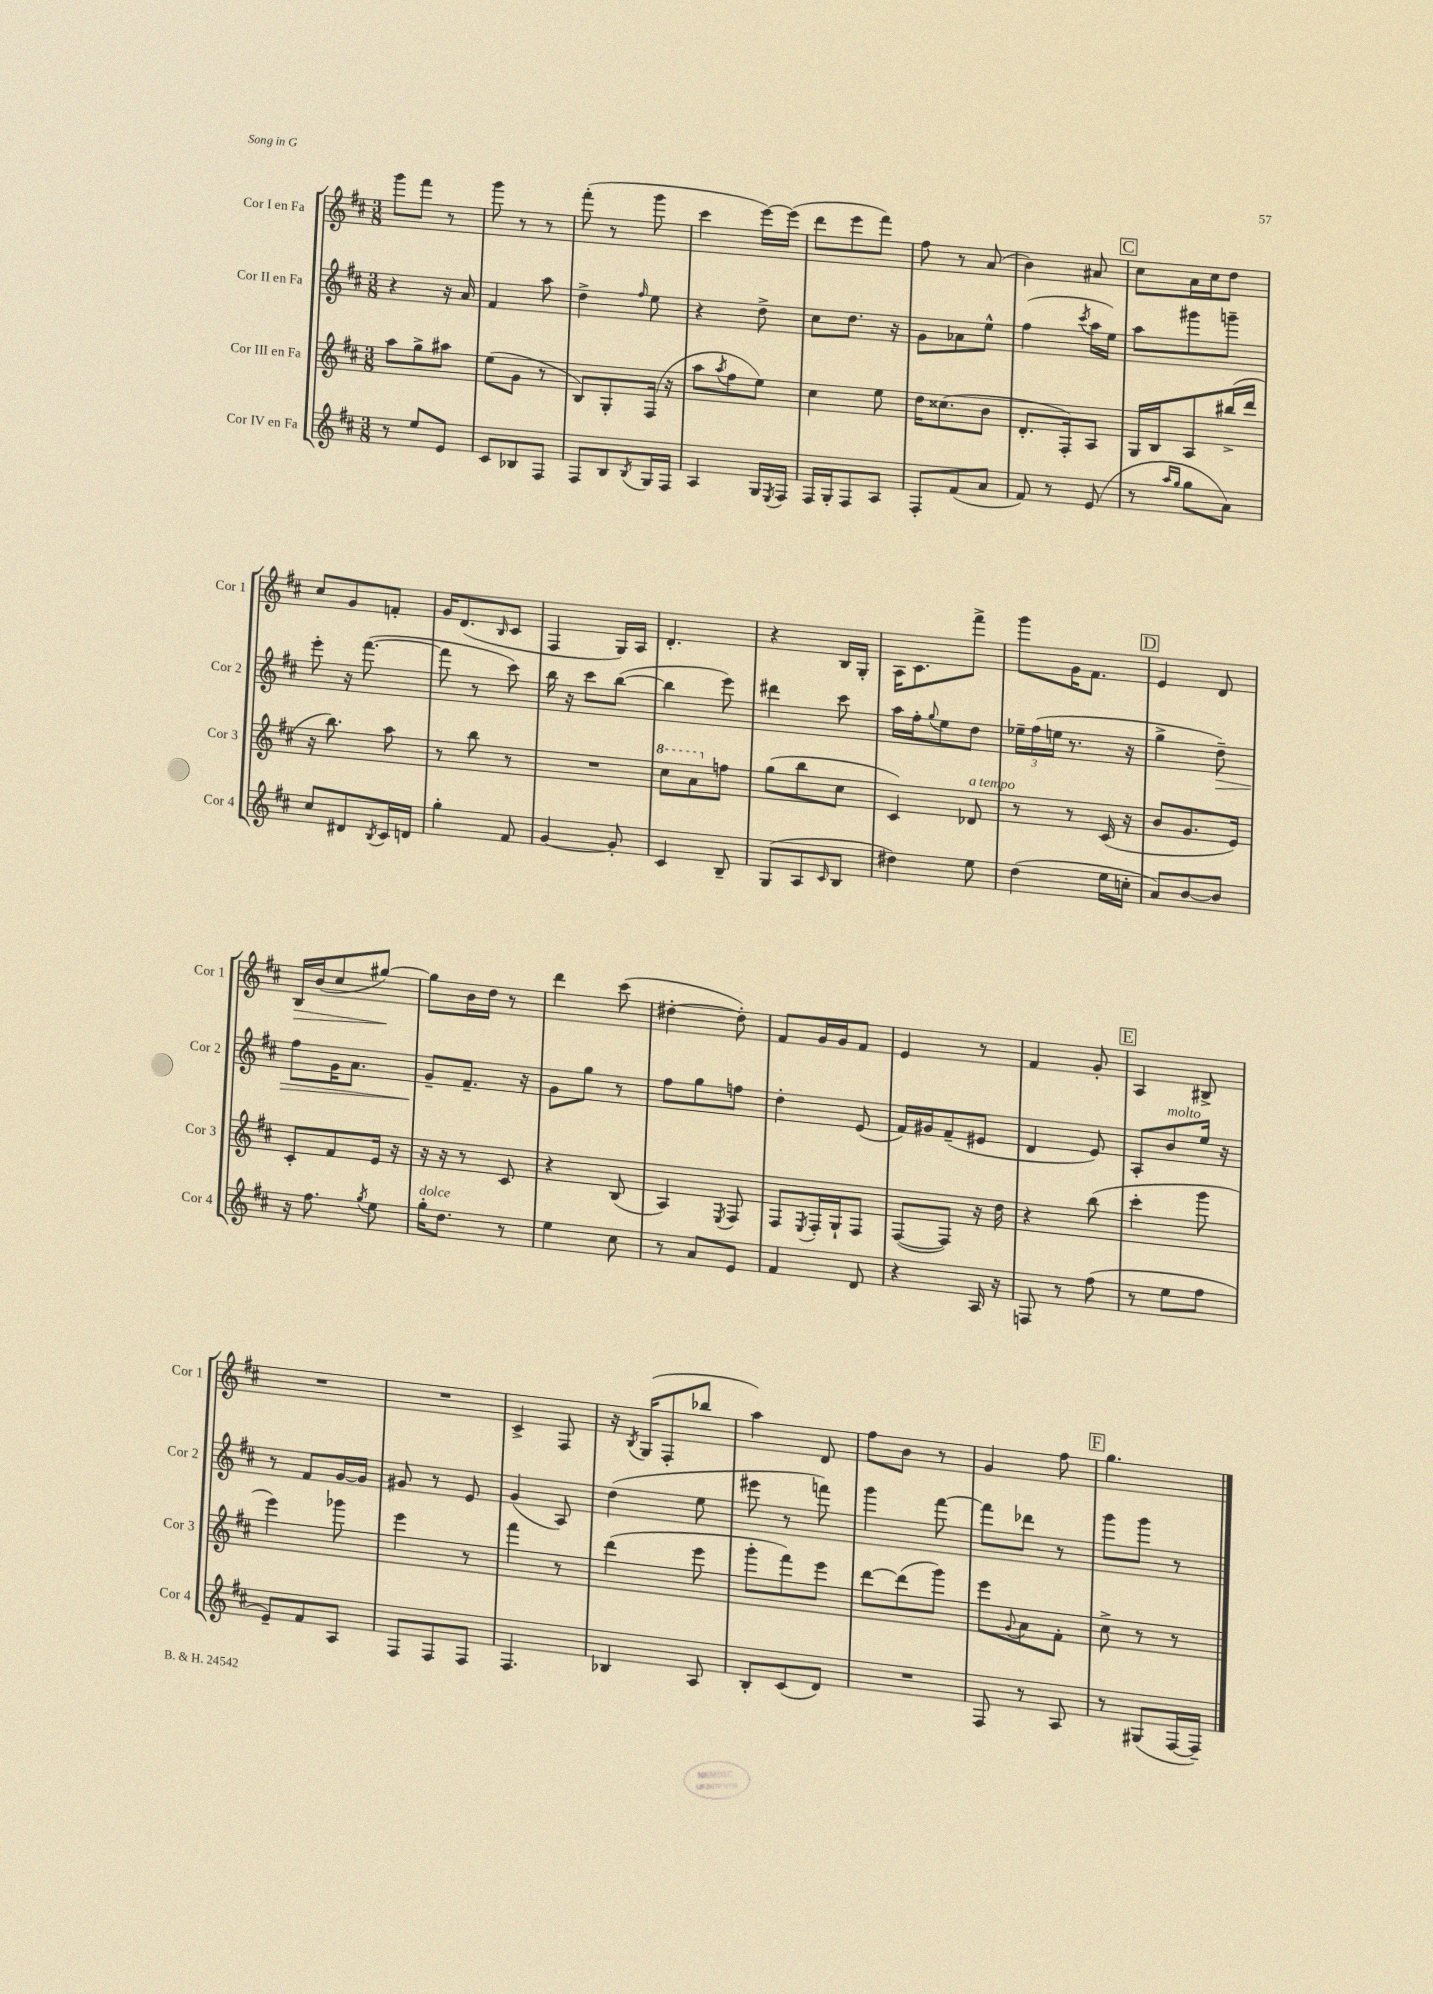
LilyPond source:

<<
\new StaffGroup <<
\new Staff = "s0" \with { instrumentName = "Cor I en Fa" shortInstrumentName = "Cor 1" } {
    \clef treble \key d \major \numericTimeSignature \time 3/8
    g'''8 fis'''8 r8 |
    g'''8 r8 r8 |
    fis'''8-.( r8 g'''8 |
    cis'''4 e'''16~) e'''16( |
    d'''8 e'''8 fis'''8) |
    fis''8 r8 a'8( |
    b'4) ais'8 |
    \mark \markup { \box "C" } cis''8 a'16 cis''16 d''8 |
    cis''8 g'8 f'8-. |
    g'16 d'8.( \grace { b16 } cis'8 |
    fis4 g16) a16 |
    d'4.-. |
    r4 b16 g16-. |
    a16 cis'8. fis'''8-> |
    g'''8 g'16 fis'8. |
    \mark \markup { \box "D" } e'4 d'8 |
    b16\> b'16( cis''8 gis''8~\!) |
    gis''8 b'16 d''16 r8 |
    d'''4 cis'''8( |
    dis''4~-. dis''8-.) |
    fis'8 g'16 g'16 fis'8 |
    e'4 r8 |
    fis'4 g'8-. |
    \mark \markup { \box "E" } a4 bis8-> |
    R4. |
    R4. |
    cis'4-> fis8 |
    r16 \acciaccatura { b8 } g16( fis8-. bes''8 |
    a''4) d'8 |
    fis''8 b'8 r8 |
    g'4 fis''8 |
    \mark \markup { \box "F" } g''4. \bar "|." |
}
\new Staff = "s1" \with { instrumentName = "Cor II en Fa" shortInstrumentName = "Cor 2" } {
    \clef treble \key d \major \numericTimeSignature \time 3/8
    r4 r16 a'16 |
    fis'4 a''8 |
    d''4-> \grace { fis''16 } e''8 |
    r4 d''8-> |
    cis''8 d''8. r16 |
    g'8 aes'8 e''8-^ |
    fis''4( \acciaccatura { cis'''8 } a''16 e''16) |
    \mark \markup { \box "C" } a''8 gis'''8 g'''8-- |
    e'''8-. r16 fis'''8.~( |
    fis'''8 r8 cis'''8) |
    b''16 r16 cis'''8 b''8~( |
    b''4 e'''8) |
    dis'''4 cis'''8 |
    a''16 fis''16-. \appoggiatura { g''8 } e''8 d''8 |
    \tuplet 3/2 { ees''16-- fis''16( e''16 } r8. r16 |
    \mark \markup { \box "D" } g''4-> d''8--\>) |
    fis''8 g'16 a'8. |
    g'8--\! fis'8.-- r16 |
    g'8 g''8 r8 |
    fis''8 g''8 f''8 |
    d''4-. e'8( |
    fis'16) gis'16 fis'8--( eis'8 |
    d'4 e'8) |
    \mark \markup { \box "E" } a8-. b'8^\markup { \italic "molto" } e''16 r16 |
    r8 fis'8 g'16~ g'16 |
    gis'8 r8 e'8 |
    g'4( a8) |
    d''4( e''8 |
    eis'''8 r8 f'''8) |
    g'''4 fis'''8~ |
    fis'''8 des'''8 r8 |
    \mark \markup { \box "F" } g'''8 g'''8 r8 \bar "|." |
}
\new Staff = "s2" \with { instrumentName = "Cor III en Fa" shortInstrumentName = "Cor 3" } {
    \clef treble \key d \major \numericTimeSignature \time 3/8
    a''8 g''8-> ais''8 |
    e''8( g'8 r8 |
    b8) g8-. fis16( r16 |
    a''8 \acciaccatura { a''8 } fis''8 e''8) |
    cis''4 e''8 |
    d''16 cisis''8.( b'8 |
    d'8.-. fis16-.) a8 |
    \mark \markup { \box "C" } g16 b16 a8 bis''16->( d'''16 |
    r16 b''8.) a''8 |
    r8 b''8 r8 |
    R4. |
    \ottava #1 cis'''8 a''8 \ottava #0 f''8 |
    g''8( b''8 cis''8 |
    cis'4) des'8^\markup { \italic "a tempo" } |
    r8 r8 cis'16( r16 |
    \mark \markup { \box "D" } b'8 g'8. e'16) |
    cis'8-. fis'8 e'16 r16 |
    r16 r16 r8 cis'8 |
    r4 b8( |
    a4) \acciaccatura { e8 } fis8 |
    fis8 \acciaccatura { e8 } fis16-. g16-! fis8 |
    fis8~( fis8) r16 d''16 |
    r4 b''8( |
    \mark \markup { \box "E" } cis'''4-. g'''8 |
    e'''4) ges'''8 |
    e'''4 r8 |
    fis'''4 r8 |
    d'''4( e'''8 |
    g'''8-. fis'''8) e'''8 |
    d'''8~ d'''8( g'''8) |
    e'''8 \appoggiatura { g'8 } a'8 fis'8-. |
    \mark \markup { \box "F" } cis''8-> r8 r8 \bar "|." |
}
\new Staff = "s3" \with { instrumentName = "Cor IV en Fa" shortInstrumentName = "Cor 4" } {
    \clef treble \key d \major \numericTimeSignature \time 3/8
    r8 e''8 e'8 |
    cis'8 bes8 fis8 |
    fis8 b8 \acciaccatura { b8 } g16 fis16 |
    a4 g16 \acciaccatura { e8 } fis16 |
    fis16 g16-. fis8 a8 |
    fis8-. fis'8( a'8 |
    fis'8) r8 e'8( |
    \mark \markup { \box "C" } r8 \grace { a''16 g''16 } g''8 a'8) |
    cis''8 dis'8 \acciaccatura { b8 } cis'16 d'16 |
    g''4-. fis'8 |
    g'4~ g'8-. |
    cis'4 b8-- |
    g8( a8 \grace { cis'16 } b8 |
    dis''4) e''8 |
    d''4( e''16 c''16-. |
    \mark \markup { \box "D" } a'8) b'8~ b'8 |
    r16 fis''8. \acciaccatura { g''8 } e''8 |
    g''16-.^\markup { \italic "dolce" } d''8. r8 |
    e''4 cis''8 |
    r8 a'8 e'8 |
    fis'4 d'8 |
    r4 a16 r16 |
    f8 r8 fis''8( |
    \mark \markup { \box "E" } r8 e''8 fis''8 |
    e'8--) fis'8 a8 |
    fis8 fis8 fis8 |
    fis4. |
    bes4 a8 |
    b8-. cis'8( d'8) |
    R4. |
    fis8 r8 a8 |
    \mark \markup { \box "F" } r8 gis8( fis16~ fis16--) \bar "|." |
}
>>
>>
\layout { \context { \Score \remove "Bar_number_engraver" } }
